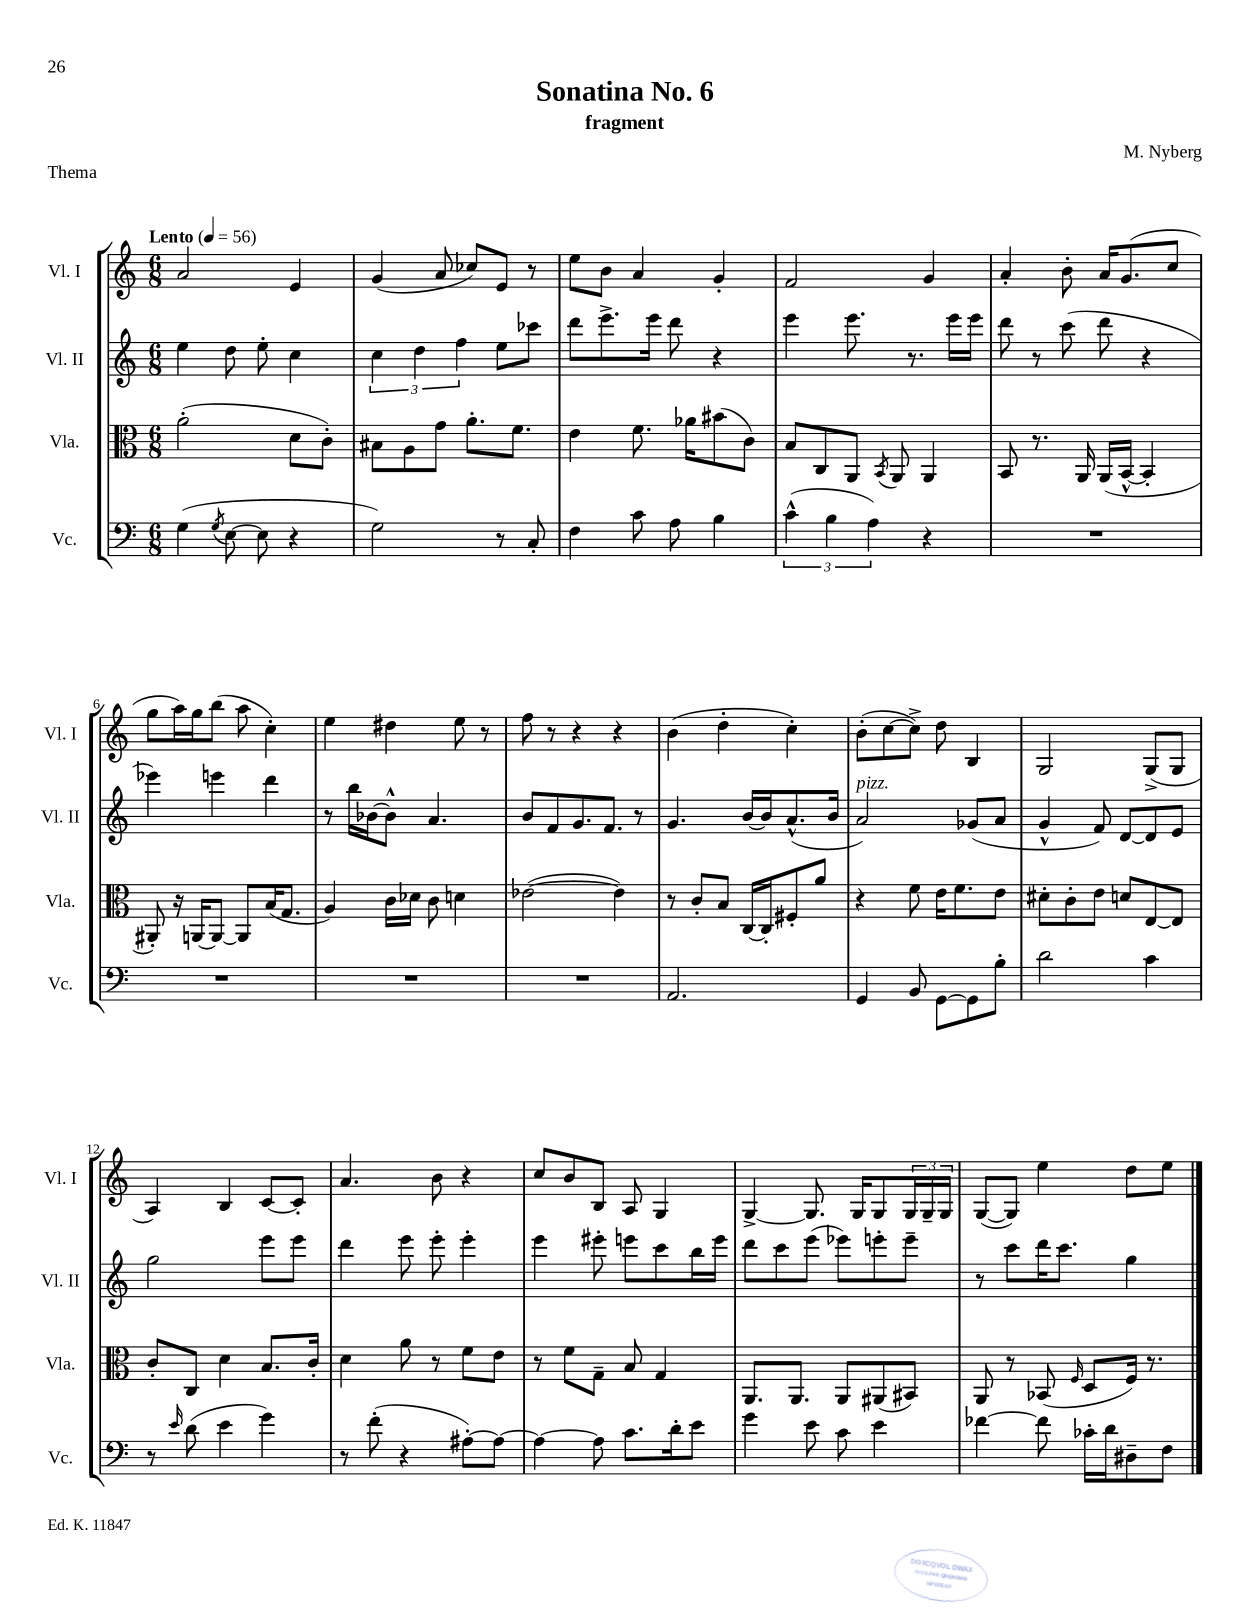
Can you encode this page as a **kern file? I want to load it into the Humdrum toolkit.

**kern	**kern	**kern	**kern
*part4	*part3	*part2	*part1
*staff4	*staff3	*staff2	*staff1
*I"Vc.	*I"Vla.	*I"Vl. II	*I"Vl. I
*I'Vc.	*I'Vla.	*I'Vl. II	*I'Vl. I
*clefF4	*clefC3	*clefG2	*clefG2
*k[]	*k[]	*k[]	*k[]
*M6/8	*M6/8	*M6/8	*M6/8
*MM56	*MM56	*MM56	*MM56
=1	=1	=1	=1
!	!	!	!LO:TX:a:B:t=Lento
(4G\	(2a'\	4ee\	2a/
8qG/	.	.	.
[8E\	.	8dd\	.
8E\]	.	8ee'\	.
4r	8d\L	4cc\	4e/
.	8c'\J)	.	.
=2	=2	=2	=2
2G\)	8B#X\L	6cc\	(4g/
.	8A\	.	.
.	.	6dd\	.
.	8g\J	.	8a/
.	.	6ff\	.
.	8.a'\L	.	8cc-X/L)
8r	.	8ee\L	8e/J
.	8.f\J	.	.
8C'/	.	8ccc-X\J	8r
=3	=3	=3	=3
4F\	4e\	8ddd\L	8ee\L
.	.	8.eee^\	8b\J
8c\	8.f\	.	4a/
.	.	16eee\Jk	.
8A\	.	8ddd\	.
.	16a-X\KL	.	.
4B\	(8b#X\	4r	4g'/
.	8c\J)	.	.
=4	=4	=4	=4
(6c^^\	8B/L	4eee\	2f/
.	8C/	.	.
6B\	.	.	.
.	8AA/J	8.eee\	.
6A\)	.	.	.
.	8qBB/	.	.
.	8AA/	.	.
.	.	8.r	.
4r	4AA/	.	4g/
.	.	16eee\LL	.
.	.	16eee\JJ	.
=5	=5	=5	=5
2.r	8BB/	8ddd\	4a'/
.	8.r	8r	.
.	.	(8ccc\	8b'\
.	16AA/	.	.
.	(16AA/LL	8ddd\	16a/KL
.	[16BB^^/JJ	.	(8.g/
.	4BB'/]	4r	.
.	.	.	8cc/J
!!LO:LB:g=z
=6	=6	=6	=6
2.r	8AA#X'/)	4eee-X\)	8gg\L
.	16r	.	16aa\L)
.	[16AAn/KL	.	16gg\J
.	8AA/J_	4eeen\	(8bb\J
.	8AA/L]	.	8aa\
.	(16B/K	4ddd\	4cc'\)
.	8.G/J	.	.
=7	=7	=7	=7
2.r	4A/)	8r	4ee\
.	.	16bb\LL	.
.	.	[16b-X\J	.
.	16c\LL	8b-^^\J]	4dd#X\
.	16d-X\JJ	.	.
.	8c\	4.a/	.
.	4dn\	.	8ee\
.	.	.	8r
=8	=8	=8	=8
2.r	([2e-X\	8b/L	8ff\
.	.	8f/	8r
.	.	8.g/	4r
.	.	8.f/J	.
.	4e-\])	.	4r
.	.	8r	.
=9	=9	=9	=9
2.AA/	8r	4.g/	(4b\
.	8c'/L	.	.
.	8B/J	.	4dd'\
.	[16C/LL	[16b/LL	.
.	16C'/J]	16b/J]	.
.	8F#X'/	(8.a^^/	4cc'\)
.	8a/J	.	.
.	.	16b/Jk	.
=10	=10	=10	=10
!	!	!LO:TX:a:i:t=pizz.	!
4GG/	4r	2a/)	(8b'\L
.	.	.	[8cc\
8BB/	8f\	.	8cc^\J])
[8GG\L	16e\KL	.	8dd\
.	8.f\	.	.
8GG\]	.	(8g-X/L	4B/
8B'\J	8e\J	8a/J	.
=11	=11	=11	=11
2d\	8d#X'\L	4g^^/	2G/
.	8c'\	.	.
.	8e\J	8f/)	.
.	8dn/L	[8d/L	.
4c\	[8E/	8d/]	(8G^/L
.	8E/J]	8e/J	8G/J
!!LO:LB:g=z
=12	=12	=12	=12
8r	8c'/L	2gg\	4A/)
16qqe/	.	.	.
(8d\	8C/J	.	.
4e\	4d\	.	4B/
4g\)	8.B/L	8eee\L	[8c/L
.	.	8eee\J	8c'/J]
.	16c'/Jk	.	.
=13	=13	=13	=13
8r	4d\	4ddd\	4.a/
(8f'\	.	.	.
4r	8a\	8eee\	.
.	8r	8eee'\	8b\
[8A#X'\L)	8f\L	4eee'\	4r
8A#\J_	8e\J	.	.
=14	=14	=14	=14
4A#\_	8r	4eee\	8cc/L
.	8f\L	.	8b/
8A#\]	8G~\J	8eee#X'\	8B/J
8.c\L	8B/	8eeen\L	8A/
.	4G/	8ccc\	4G/
16d'\k	.	.	.
8e\J	.	16bb\L	.
.	.	16eee\JJ	.
=15	=15	=15	=15
4g\	8.AA/L	8ddd\L	[4G^/
.	.	8ccc\	.
.	8.AA/J	.	.
8e\	.	(8eee\J	8.G/]
8c\	8AA/L	8eee-X\L)	.
.	.	.	16G/KL
4e\	(8AA#X/	8eeen'\	8G/
.	8BB#X/J)	8eee~\J	24G/L
.	.	.	24G~/
.	.	.	24G/JJ
=16	=16	=16	=16
[4f-X\	8AA/	8r	([8G/L
.	8r	8ccc\L	8G/J])
8f-\]	(8BB-X/	16ddd\K	4ee\
.	.	8.ccc\J	.
.	16qqF/	.	.
16c-X'\LL	8D/L	.	.
16d\J	.	.	.
8D#X~\	16F/Jk)	4gg\	8dd\L
.	8.r	.	.
8F\J	.	.	8ee\J
==	==	==	==
*-	*-	*-	*-
